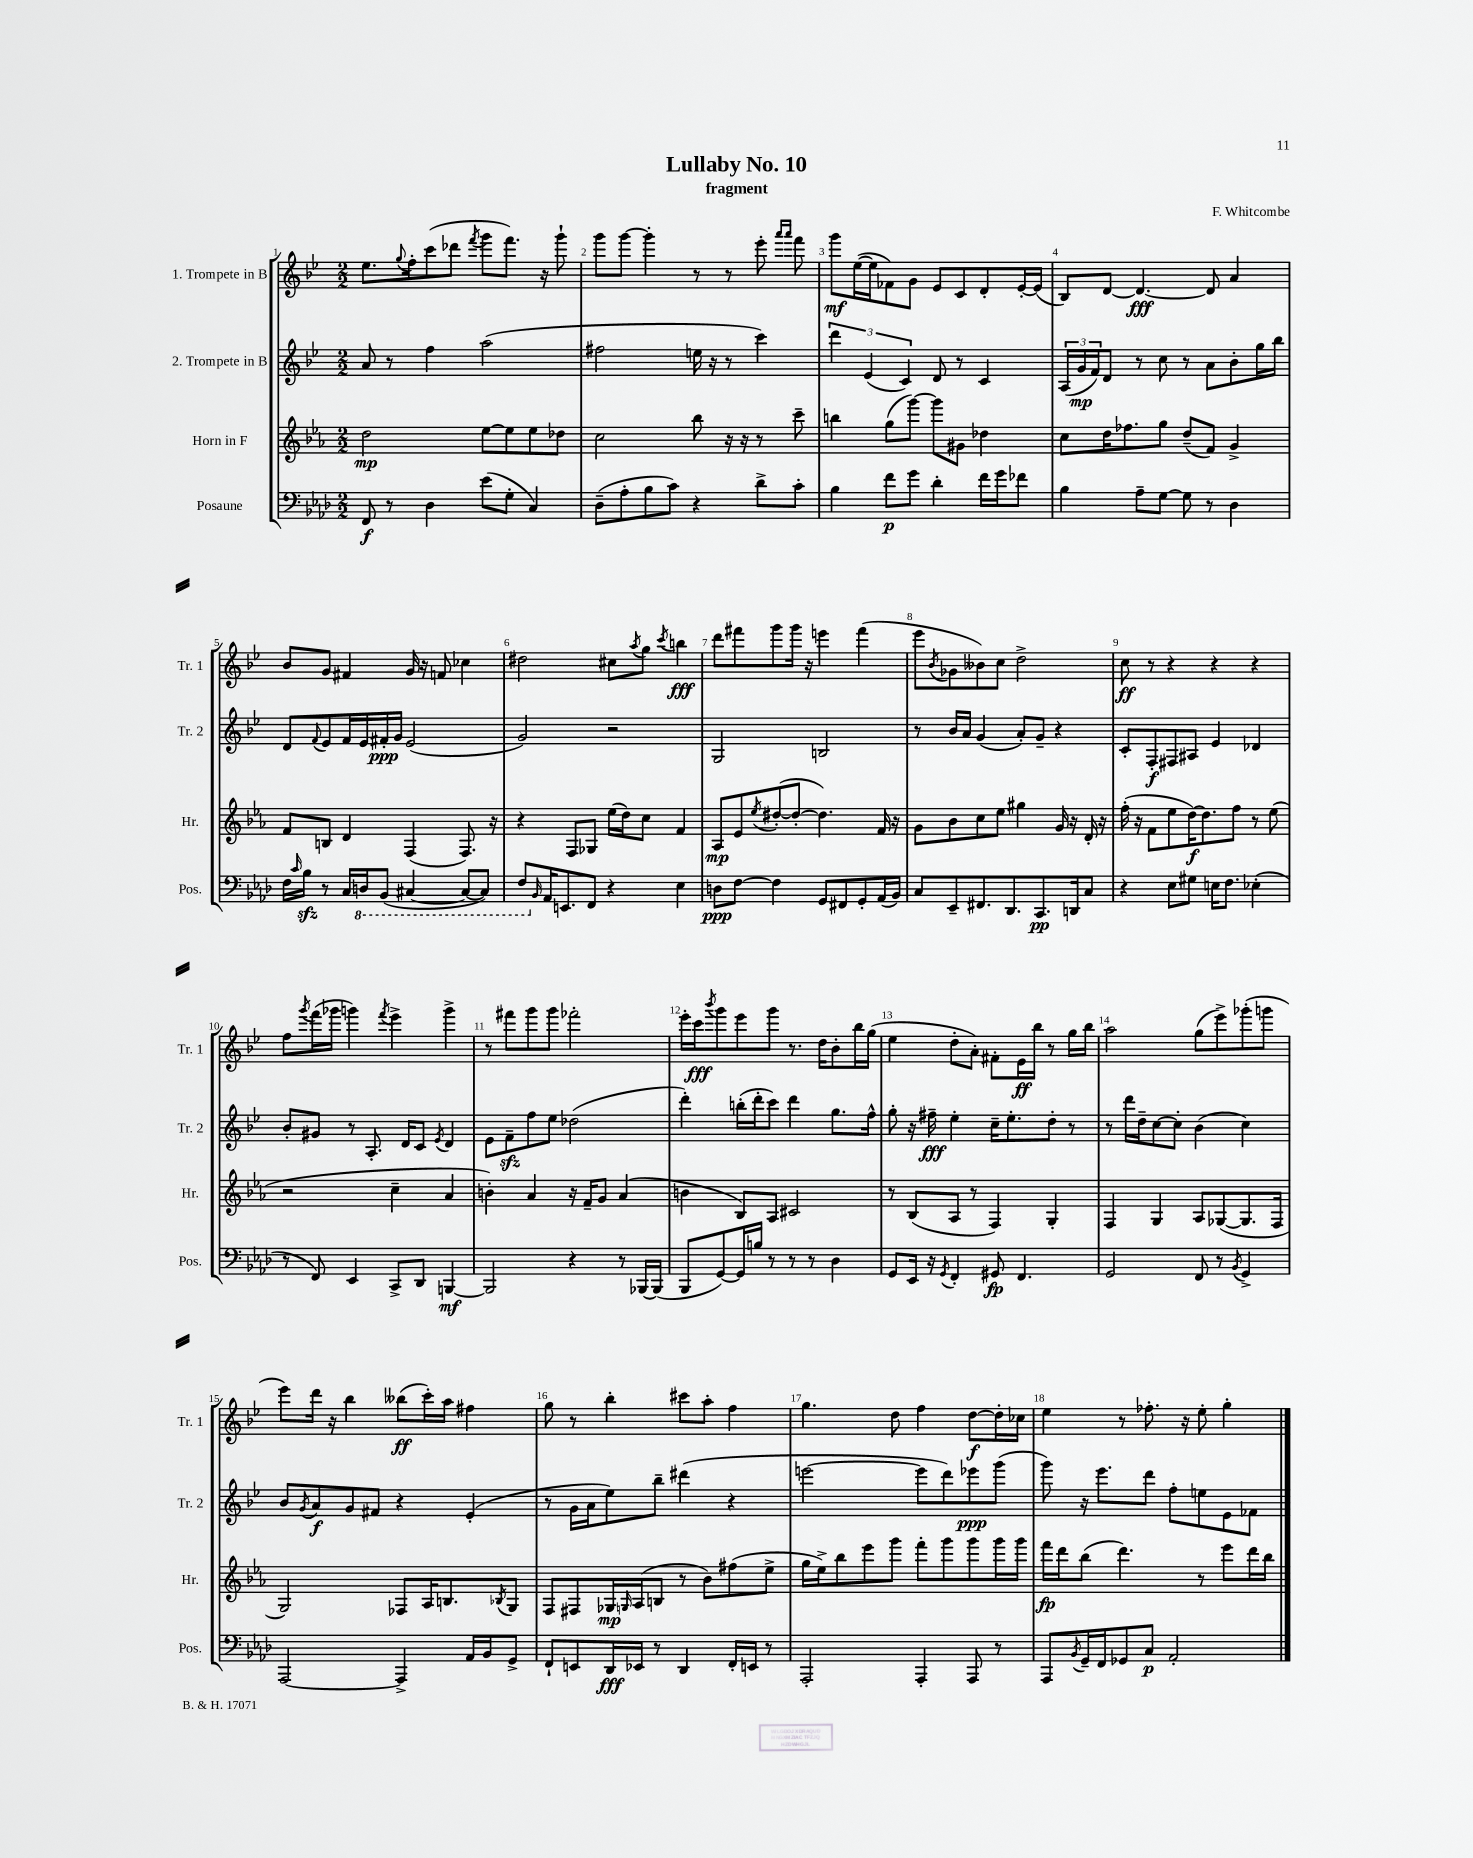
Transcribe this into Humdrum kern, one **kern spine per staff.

**kern	**kern	**kern	**kern
*staff4	*staff3	*staff2	*staff1
*clefF4	*clefG2	*clefG2	*clefG2
*k[b-e-a-d-]	*k[b-e-a-]	*k[b-e-]	*k[b-e-]
*M2/2	*M2/2	*M2/2	*M2/2
8FF	2dd	8a	8.ee-
8r	.	8r	.
.	.	.	8qqgg
.	.	.	16ff'
4D-	.	4ff	(8ccc
.	.	.	8ddd-
.	.	.	8qfff
(8e-	[8ee-	(2aa	8ggg
8G'	8ee-]	.	8.fff)
4C)	8ee-	.	.
.	.	.	16r
.	8dd-	.	8ggg`
=	=	=	=
(8D-~	2cc	2ff#	8ggg
8A-'	.	.	[8ggg
8B-	.	.	4ggg']
8c)	.	.	.
4r	8bb-	16ee	8r
.	.	16r	.
.	16r	8r	8r
.	16r	.	.
8d-^	8r	4ccc)	8eee-'
.	.	.	16qqaaa
.	.	.	16qqaaa
8c'	8ccc~	.	8fff
=	=	=	=
4B-	4bb	6ddd	8ggg
.	.	.	([16ee-
.	.	(6e-	.
.	.	.	16ee-]
8f	(8gg	.	8f-)
.	.	6c)	.
8g	[8ggg)	.	8g
4d-'	8ggg]	8d	8e-
.	8g#	8r	8c
16f	4dd-	4c	8d'
16g	.	.	.
8f-	.	.	[16e-'
.	.	.	(16e-]
=	=	=	=
4B-	8cc	(24A	8B-)
.	.	24g	.
.	.	24f)	.
.	16dd	8d	[8d
.	8.ff-	.	.
8A-~	.	8r	4.d_
[8G	8gg	8cc	.
8G]	(8dd~	8r	.
8r	8f)	8a	8d]
4D-	4g^	8b-'	4a
.	.	16gg	.
.	.	16bb-	.
=	=	=	=
16F	8f	8d	8b-
16qqc	.	.	.
16B-	.	.	.
.	.	8qqf	.
8r	8B	8e-	8g
16C	4d	16f	4f#
16DD	.	16e-	.
(8BBB-	.	16f#'	.
.	.	16g	.
[4CC#	(4F	(2e-	16g
.	.	.	16r
.	.	.	8f
8CC#_	8.F)	.	4cc-
8CC#])	.	.	.
.	16r	.	.
=	=	=	=
8FF	4r	2g)	2dd#
16qqBB-	.	.	.
16AA-	.	.	.
8.EE	.	.	.
.	8F	.	.
8FF	8G-	.	.
4r	(16ee-	2r	8cc#
.	16dd)	.	.
.	.	.	8qaa
.	8cc	.	8gg
.	.	.	8qccc
4E-	4f	.	4bb
=	=	=	=
8D	8A-	2G	8ddd
[8F	8e-	.	8fff#
.	8qee-	.	.
4F]	([8dd#'	.	8ggg
.	8dd#'_	.	16ggg
.	.	.	16r
8GG	4.dd#])	2B	4eee
8FF#	.	.	.
8GG'	.	.	(4fff#
(16AA-	16f	.	.
16BB-)	16r	.	.
=	=	=	=
8C	8g	8r	8eee-
.	.	.	8qb-
8EE-~	8b-	16b-	8g-
.	.	16a	.
8.FF#	8cc	(4g	8b--)
.	8ee-	.	8cc
8.DD-	.	.	.
.	4gg#	8a')	2dd^
8.CC	.	8g~	.
.	16g	4r	.
16DD	16r	.	.
8C	16d'	.	.
.	16r	.	.
=	=	=	=
4r	(16ff'	8c'	8cc
.	16r	.	.
.	8f	8F'	8r
8E-	8ee-	8F#	4r
8G#	[16dd)	8A#	.
.	8.dd]	.	.
16E	.	4e-	4r
8.F	.	.	.
.	8ff	.	.
(4E-'	8r	4d-	4r
.	(8ee-	.	.
=	=	=	=
8r	2r	8b-'	8ff
.	.	.	8qggg
8FF)	.	8g#	(16fff
.	.	.	16ggg-
4EE-	.	8r	4ggg)
.	.	8.A'	.
.	.	.	8qfff
8CC^	4cc~	.	4eee-^
.	.	16d	.
8DD-	.	8c	.
.	.	8qe-	.
[4BBB	4a-	4d	4ggg^
=	=	=	=
2BBB]	4b')	8e-	8r
.	.	8f~	8fff#
.	4a-	8ff	8ggg
.	.	8ee-	8ggg
4r	16r	(2dd-	2fff-'
.	16f~	.	.
.	8g	.	.
8r	(4a-	.	.
[16BBB-	.	.	.
(16BBB-]	.	.	.
=	=	=	=
8BBB-	4b	4ddd')	16eee-'
.	.	.	16ccc
.	.	.	8qbbb-
[8GG)	.	.	8ggg
16GG]	8B-)	(16bb'	8eee-
16B	.	16ddd'	.
8r	8A-	8ccc)	8ggg
8r	2c#	4ddd	8.r
8r	.	.	.
.	.	.	16dd
4D-	.	8.gg	8b-'
.	.	.	16bb-
.	.	16ff^^	(16gg
=	=	=	=
8GG	8r	8gg'	4ee-
16EE-	(8B-	16r	.
16r	.	16ff#~	.
8qGG	.	.	.
4FF'	8A-	4ee-'	8dd'
.	8r	.	8a')
8GG#	4F)	16cc~	8f#'
.	.	8.ee-'	.
4.FF	.	.	16e-
.	.	.	16bb-
.	4G'	8dd'	8r
.	.	8r	16gg
.	.	.	16bb-
=	=	=	=
2GG	4F	8r	2aa
.	.	16ddd	.
.	.	16dd~	.
.	4G	[8cc	.
.	.	8cc']	.
8FF	8A-	(4b-	(8gg
8r	([8G-	.	8eee-^)
8qBB-	.	.	.
4GG^	8.G-]	4cc)	(8ggg-'
.	.	.	8ggg
.	16F	.	.
=	=	=	=
[2AAA-	2G)	8b-	8eee-)
.	.	8qg	.
.	.	8a	16ddd
.	.	.	16r
.	.	8g	4bb-
.	.	8f#	.
4AAA-^]	8F-	4r	(8bb--
.	16A-	.	16ccc')
.	8.B	.	16aa
16AA-	.	(4e-'	4ff#
16BB-	.	.	.
.	8qB-	.	.
8GG^	8G	.	.
=	=	=	=
8FF`	8F	8r	8gg
8EE	8F#	16g	8r
.	.	16a	.
16DD-	16G-	8ee-)	4bb-'
.	16qqG	.	.
16EE-	(16A-	.	.
8r	8B	8bb-~	.
4DD-	8r	(4ddd#	8ccc#
.	8b-)	.	8aa'
16FF'	(8ff#	4r	4ff
16EE	.	.	.
8r	8ee-^	.	.
=	=	=	=
2AAA-'	16gg	[2eee	4.gg
.	16ee-^)	.	.
.	8bb-	.	.
.	8eee-	.	.
.	8ggg	.	8dd
4AAA-'	8fff'	8eee]	4ff
.	8ggg	8ddd)	.
8AAA-	8ggg	8eee-	[8dd
8r	16ggg	(8ggg	16dd']
.	16ggg	.	16cc-
=	=	=	=
8AAA-	16fff	8ggg)	4ee-
.	16ddd	.	.
8qBB-	.	.	.
16GG~	(8bb-	16r	.
16FF	.	8.eee-	.
8GG-	4.ddd)	.	8r
8C	.	8ddd	8.ff-'
2AA-'	.	8ff'	.
.	.	.	16r
.	8r	8ee	8ee-'
.	8eee-	8e-	4gg'
.	16ddd	8f-	.
.	16bb-	.	.
==	==	==	==
*-	*-	*-	*-
